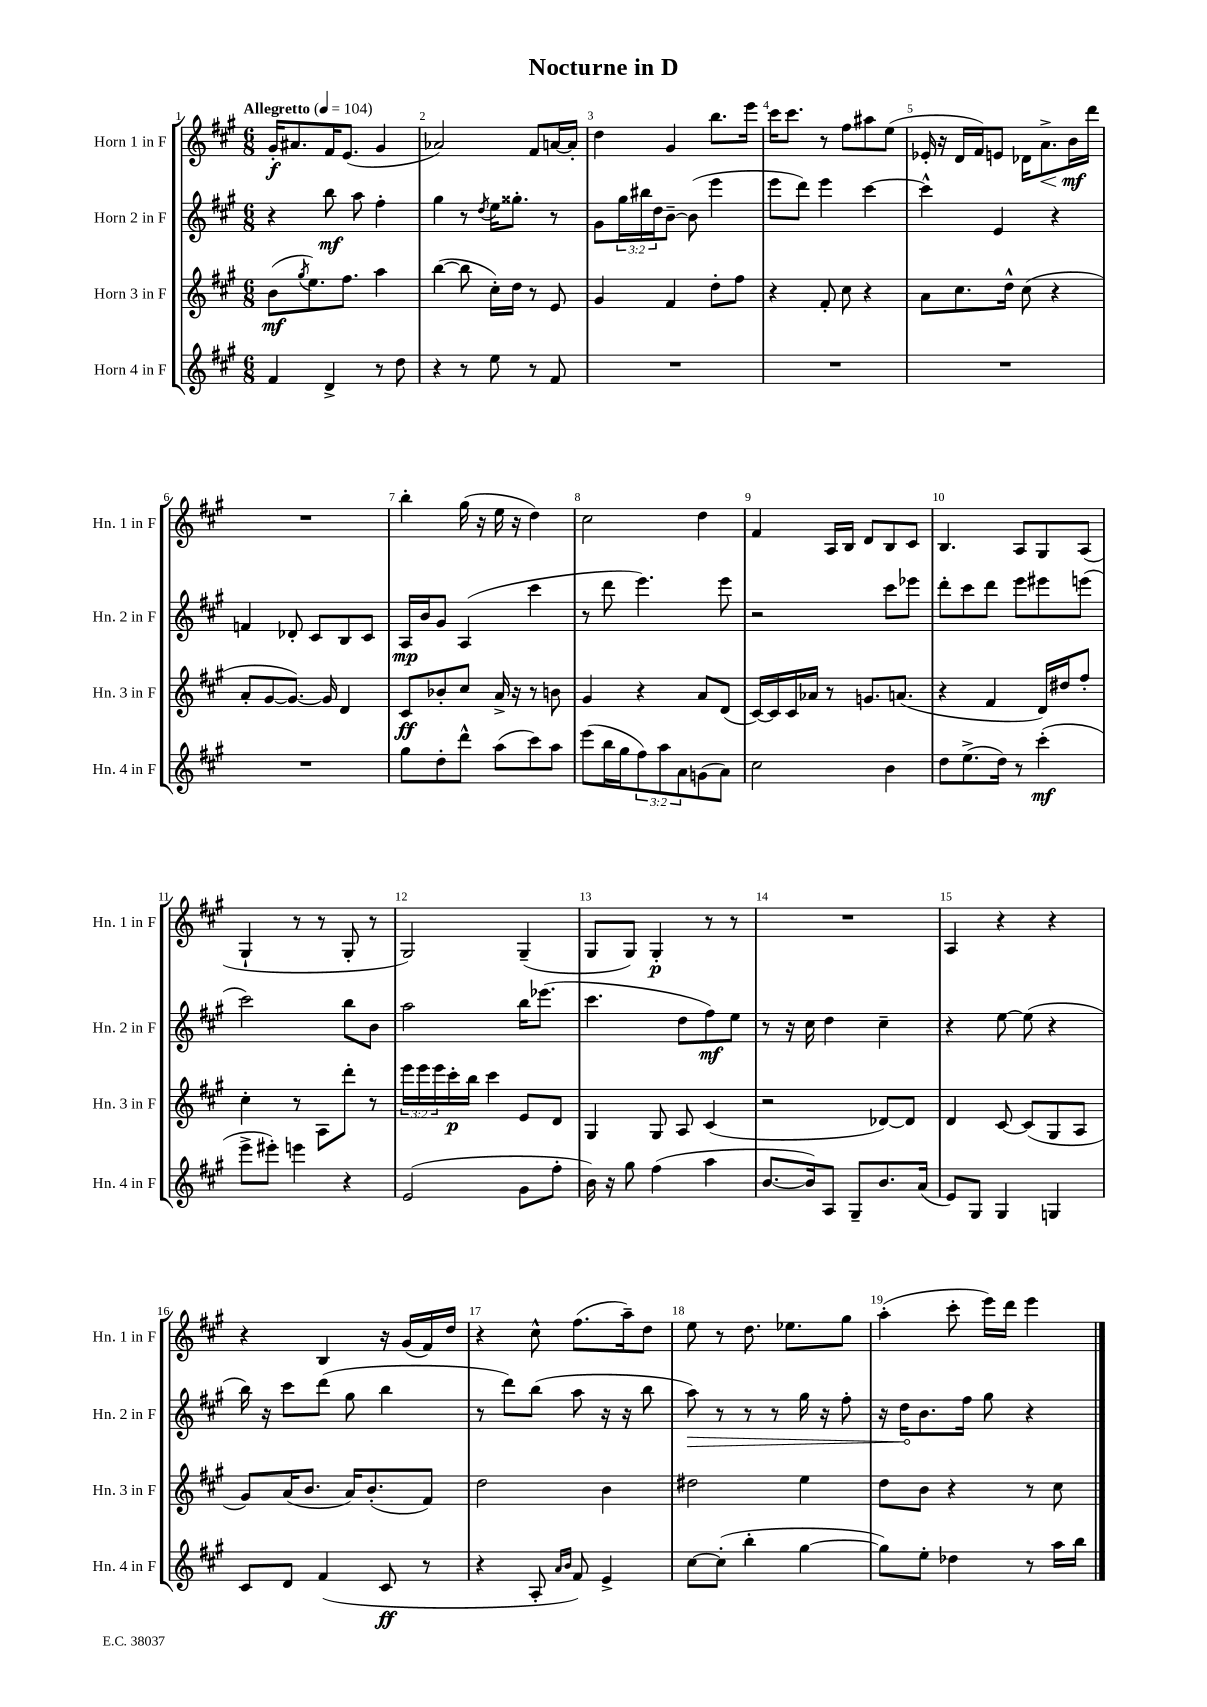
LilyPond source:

\header { title = "Nocturne in D" }
<<
\new StaffGroup <<
\new Staff = "s0" \with { instrumentName = "Horn 1 in F" shortInstrumentName = "Hn. 1 in F" } {
    \clef treble \key a \major \numericTimeSignature \time 6/8 \tempo "Allegretto" 4 = 104
    gis'16-.\f ais'8. fis'16 e'8.( gis'4 |
    aes'2) fis'8 a'16~ a'16-. |
    d''4 gis'4 b''8. e'''16 |
    cis'''16 cis'''8. r8 fis''8 ais''8 e''8( |
    ees'16-. r16 d'16 fis'16) e'8 des'16 a'8.->\< b'16\mf\! d'''16 |
    R2. |
    b''4-. gis''16( r16 e''16 r16 d''4) |
    cis''2 d''4 |
    fis'4 a16 b16 d'8 b8 cis'8 |
    b4. a8 gis8 a8( |
    gis4-! r8 r8 gis8-. r8 |
    gis2) gis4--( |
    gis8 gis8) gis4-.\p r8 r8 |
    R2. |
    a4 r4 r4 |
    r4 b4 r16 gis'16( fis'16) d''16 |
    r4 cis''8-^ fis''8.( a''16--) d''8 |
    e''8 r8 d''8. ees''8. gis''8 |
    a''4-.( cis'''8-. e'''16) d'''16 e'''4 \bar "|." |
}
\new Staff = "s1" \with { instrumentName = "Horn 2 in F" shortInstrumentName = "Hn. 2 in F" } {
    \clef treble \key a \major \numericTimeSignature \time 6/8 \override Staff.TupletNumber.text = #tuplet-number::calc-fraction-text
    r4 b''8\mf a''8 fis''4-. |
    gis''4 r8 \acciaccatura { d''8 } e''16 gisis''8.-. r8 |
    gis'8 \tuplet 3/2 { gis''16 bis''16 d''16 } b'8~-- b'8( e'''4 |
    e'''8 d'''8) e'''4 cis'''4~ |
    cis'''4-^ e'4 r4 |
    f'4 des'8-. cis'8 b8 cis'8 |
    a16\mp b'16 gis'8 a4( cis'''4 |
    r8 d'''8 e'''4.) e'''8 |
    r2 cis'''8 ees'''8 |
    d'''8-. cis'''8 d'''8 e'''8 eis'''8 e'''8( |
    cis'''2) b''8 b'8 |
    a''2 b''16 ees'''8.( |
    cis'''4. d''8 fis''8\mf) e''8 |
    r8 r16 cis''16 d''4 cis''4-- |
    r4 e''8~ e''8( r4 |
    b''16) r16 cis'''8 d'''8( gis''8 b''4 |
    r8 d'''8) b''8( a''8 r16 r16 b''8 |
    \once \override Hairpin.circled-tip = ##t a''8\>) r8 r8 r8 gis''16 r16 fis''8-. |
    r16 d''16\! b'8. fis''16 gis''8 r4 \bar "|." |
}
\new Staff = "s2" \with { instrumentName = "Horn 3 in F" shortInstrumentName = "Hn. 3 in F" } {
    \clef treble \key a \major \numericTimeSignature \time 6/8 \override Staff.TupletNumber.text = #tuplet-number::calc-fraction-text
    b'8\mf( \acciaccatura { gis''8 } e''8.) fis''8. a''4 |
    b''4~( b''8 cis''16-.) d''16 r8 e'8 |
    gis'4 fis'4 d''8-. fis''8 |
    r4 fis'8-. cis''8 r4 |
    a'8 cis''8. d''16-^ cis''8( r4 |
    a'8-. gis'8~ gis'8.~) gis'16 d'4 |
    cis'8\ff bes'8-. cis''8 a'16-> r16 r8 b'8 |
    gis'4 r4 a'8 d'8( |
    cis'16~) cis'16 cis'16 aes'16 r8 g'8. a'8.( |
    r4 fis'4 d'16) dis''16 fis''8-. |
    cis''4-. r8 a8 d'''8-. r8 |
    \tuplet 3/2 { e'''16 e'''16 e'''16 } cis'''16-.\p b''16 cis'''4 e'8 d'8 |
    gis4 gis8 a8 cis'4( |
    r2 des'8~) des'8 |
    d'4 cis'8~ cis'8( gis8 a8 |
    gis'8) a'16( b'8. a'16) b'8.-.( fis'8) |
    d''2 b'4 |
    dis''2 e''4 |
    d''8 b'8 r4 r8 cis''8 \bar "|." |
}
\new Staff = "s3" \with { instrumentName = "Horn 4 in F" shortInstrumentName = "Hn. 4 in F" } {
    \clef treble \key a \major \numericTimeSignature \time 6/8 \override Staff.TupletNumber.text = #tuplet-number::calc-fraction-text
    fis'4 d'4-> r8 d''8 |
    r4 r8 e''8 r8 fis'8 |
    R2. |
    R2. |
    R2. |
    R2. |
    gis''8 d''8-. d'''8-^ a''8( cis'''8) a''8 |
    e'''8( b''16 gis''16 \tuplet 3/2 { fis''8) a''8 a'8 } g'8( a'8) |
    cis''2 b'4 |
    d''8 e''8.->( d''16) r8 cis'''4-.\mf( |
    e'''8-> eis'''8-.) e'''4 r4 |
    e'2( gis'8 fis''8-. |
    b'16) r16 gis''8 fis''4( a''4 |
    b'8.~ b'16) a8 gis8-- b'8. a'16( |
    e'8) gis8 gis4 g4 |
    cis'8 d'8 fis'4( cis'8\ff r8 |
    r4 a8-. \grace { a'16 b'16 } fis'8) e'4-> |
    cis''8~ cis''8-.( b''4-. gis''4~ |
    gis''8) e''8-. des''4 r8 a''16 b''16 \bar "|." |
}
>>
>>
\layout { \context { \Score \override BarNumber.break-visibility = ##(#f #t #t) barNumberVisibility = #all-bar-numbers-visible } }
